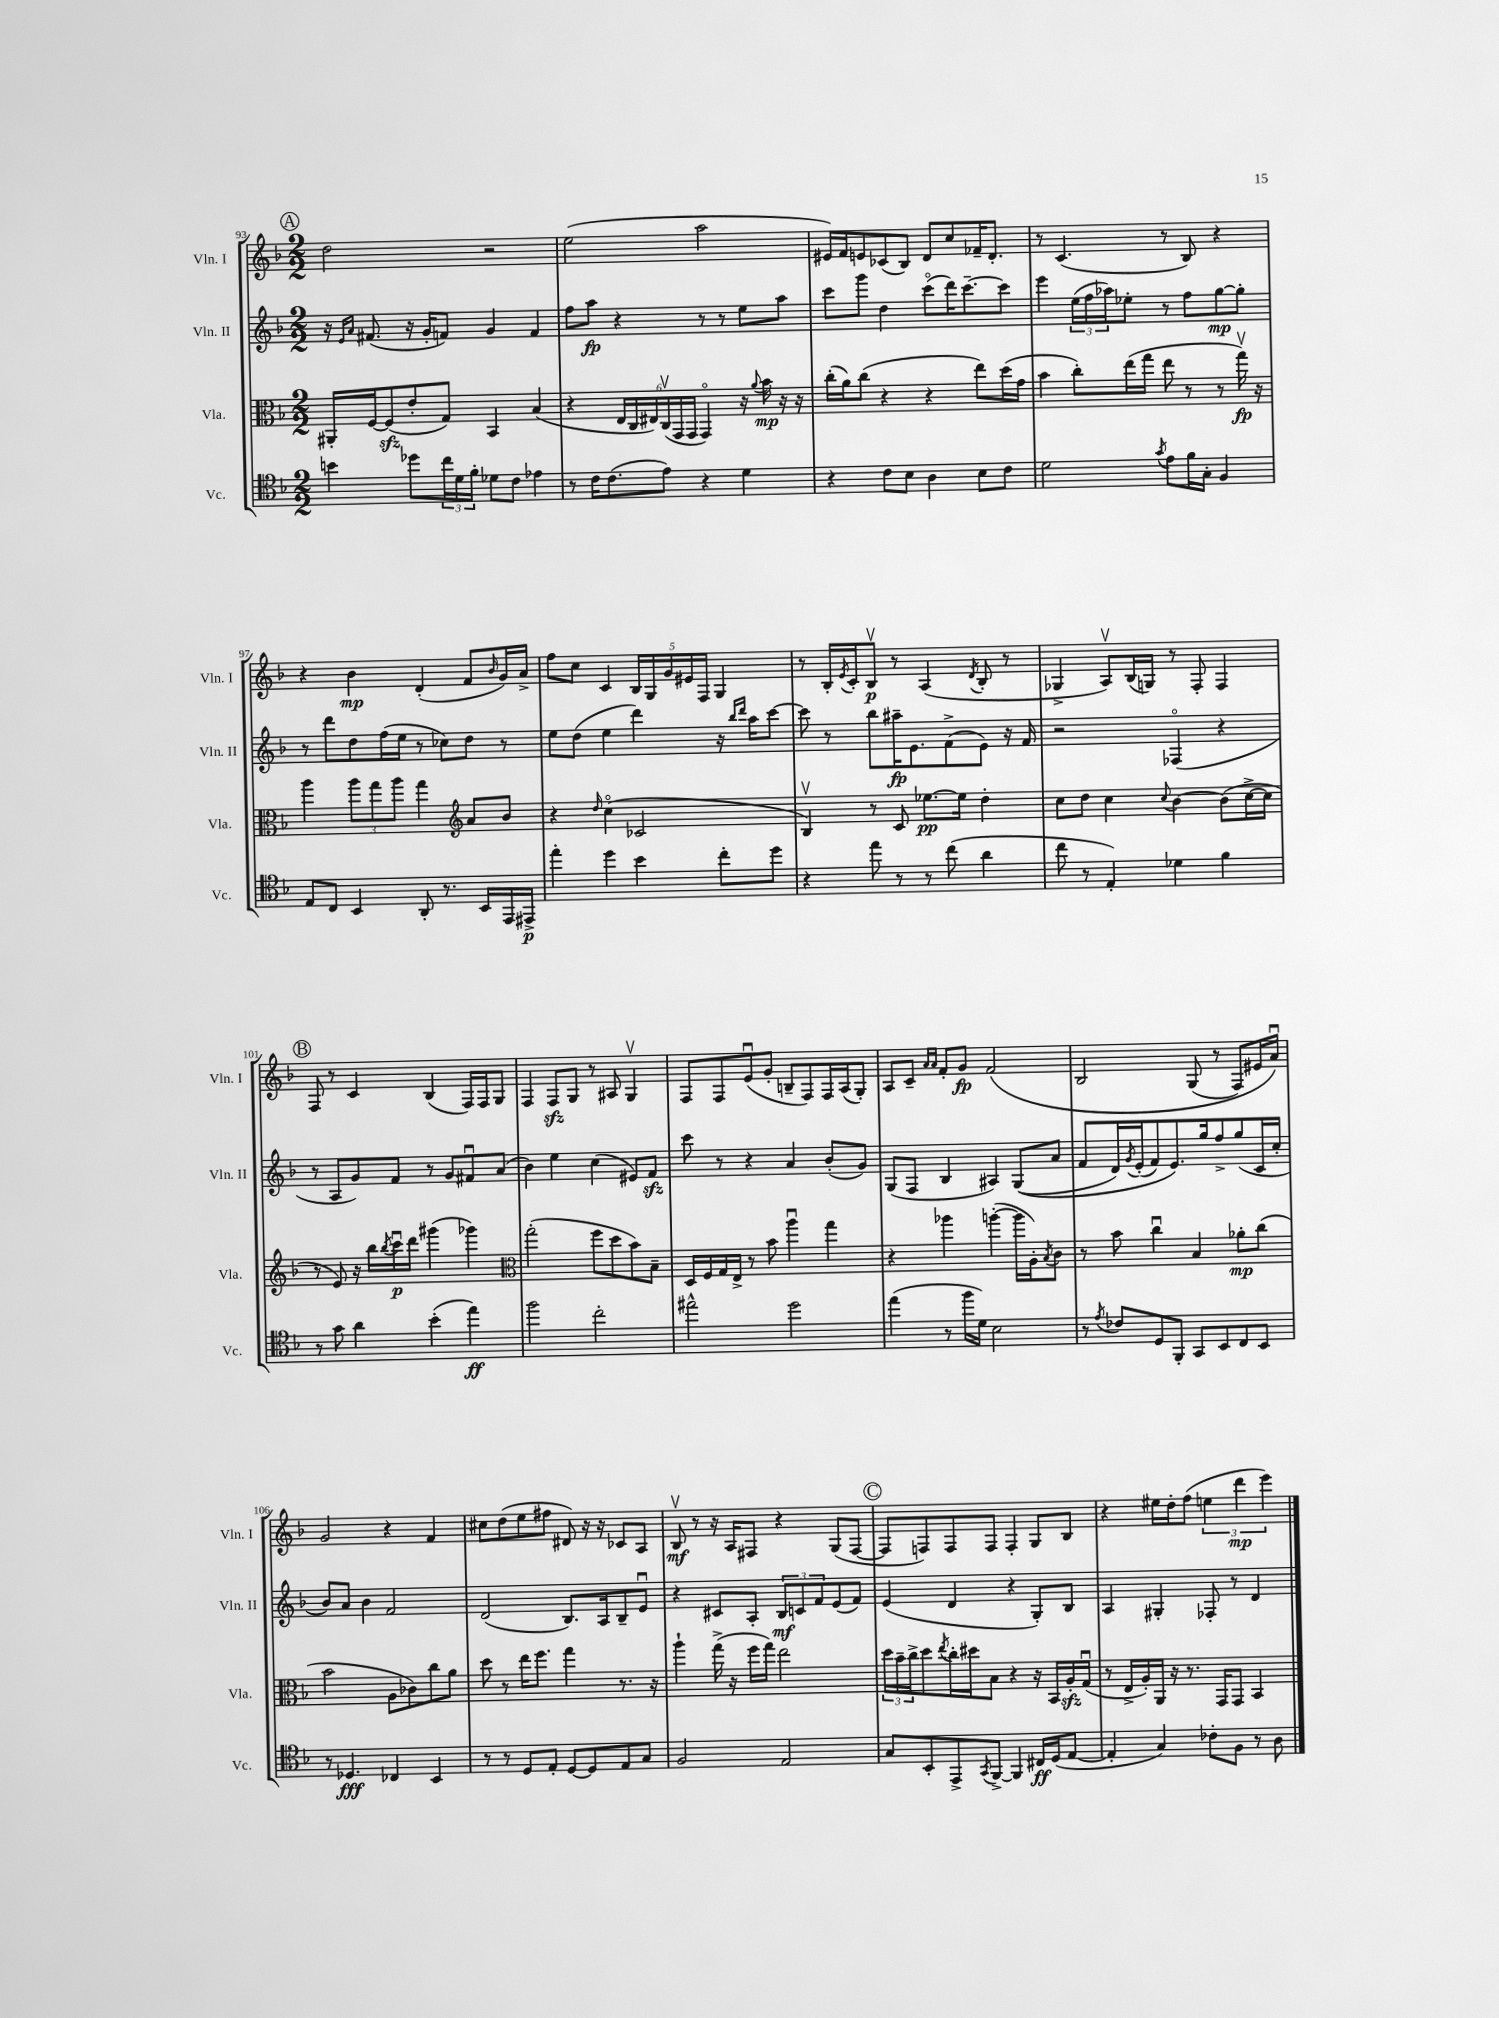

**kern	**kern	**kern	**kern
*staff4	*staff3	*staff2	*staff1
*clefC4	*clefC3	*clefG2	*clefG2
*k[b-]	*k[b-]	*k[b-]	*k[b-]
*M2/2	*M2/2	*M2/2	*M2/2
4b	16AA#'	16r	2dd
.	.	16qqe	.
.	.	16qqa	.
.	[16F	(8.f#	.
.	(8F]	.	.
8dd-	8e'	16r	.
.	.	16g'	.
24cc	8G)	8f)	.
24d	.	.	.
24f'	.	.	.
8d-	4BB-	4g	2r
8c	.	.	.
4e-	(4B-	4f	.
=	=	=	=
8r	4r	8ff	(2ee
16c	.	8aa	.
(8.c	.	.	.
.	24E	4r	.
.	24C	.	.
.	24E#)	.	.
8e)	(24Cv	.	.
.	24GG	.	.
.	24GG	.	.
4r	4GGo)	8r	2aa
.	.	8r	.
4d	16r	8ee	.
.	8qqa	.	.
.	16b-	.	.
.	16r	8aa	.
.	16r	.	.
=	=	=	=
4r	(16cc'	8ccc	16e#)
.	16a)	.	16f
.	(8cc	8ggg	8e
8c	4r	4dd	(8c-
8B-	.	.	8B-)
4A	4r	(8ccco	8d
.	.	16ddd)	8cc
.	.	[8.ccc~	.
8B-	8ee)	.	16f-~
.	.	.	8.d'
8c	(16dd	8ccc]	.
.	16g	.	.
=	=	=	=
2d	4b-	4eee	8r
.	.	.	(4.c
.	8cc')	(24ee	.
.	.	24ff	.
.	.	24aa-)	.
.	(16ee	8ee-'	.
.	16gg	.	.
8qg	.	.	.
8e	8ee	8r	8r
16f	8r	8ff	8B-)
16G'	.	.	.
4F	8r	[8gg	4r
.	16ggv)	8gg']	.
.	16r	.	.
=	=	=	=
8E	4aa	8r	4r
8C	.	8ddd	.
4BB-	12aa	8dd	4b-
.	12gg	.	.
.	.	(16ff	.
.	12aa	.	.
.	.	16ee	.
8AA'	4gg	8r	(4d'
8.r	.	8cc-)	.
*	*clefG2	*	*
.	8a	8dd	8f
16BB-	.	.	.
.	.	.	16qqb-
16EE	8b-	8r	16g)
16EE#^	.	.	16a^
=	=	=	=
4ee'	4r	8ee	8ff
.	.	(8dd	8cc
.	16qqdd	.	.
4dd	(4cco	4ee	4c
4b-	2c-	4ddd)	20B-
.	.	.	20G
.	.	.	20g
.	.	.	20e#
.	.	.	20F
8cc'	.	16r	4G
.	.	16qqbb-	.
.	.	16qqddd	.
.	.	16aa	.
8dd	.	[8ccc	.
=	=	=	=
4r	4B-v)	8ccc]	8r
.	.	8r	16B-'
.	.	.	8qe
.	.	.	16c'
8ee	8r	8bb-	8B-v
8r	8c	16aa#~	8r
.	.	8.e	.
8r	[8.ee-	.	(4A
(8cc	.	(8f^	.
.	16ee-]	.	.
.	.	.	8qd
4a	4dd'	8e)	8B-'
.	.	16r	8r
.	.	16f	.
=	=	=	=
8cc	8cc	2r	4G-^
8r	8dd	.	.
4E')	4cc	.	8Av)
.	.	.	(16B-
.	.	.	16G)
.	8qqcc	.	.
4d-	[4b-	(4F-o	8r
.	.	.	8F'
4f	(8b-]	4r	4F
.	[16cc^	.	.
.	16cc]	.	.
=	=	=	=
8r	8r	8r	8F
8g	8e)	8A	8r
4a	16r	8g)	4c
.	16bb-	.	.
.	8qbb-	.	.
.	16cccu	8f	.
.	16ddd	.	.
(4b-'	(4ggg#	8r	(4B-
.	.	8g	.
4ee)	4ggg-)	8f#u	16F)
.	.	.	16F
.	.	(8a	8G
=	=	=	=
*	*clefC3	*	*
2ff	(2gg'	4b-)	4F
.	.	4ee	8F
.	.	.	8G
2cc'	8ff	(4cc	8r
.	8dd	.	8A#
.	8b-)	8e#)	4Gv
.	8B-~	8f	.
=	=	=	=
2ee#^^	16D	8ccc	8F
.	16F	.	.
.	16G	8r	8F
.	16E^	.	.
.	8r	4r	(8eu
.	8b-	.	8g'
2dd	4aau	4a	8B~
.	.	.	8F)
.	4gg	(8b-'	16F
.	.	.	(16A
.	.	8g)	8G')
=	=	=	=
(4ee	4r	(8G	8A
.	.	8F	8c~
.	.	.	16qqa
.	.	.	16qqa
8r	4aa-	4B-	8f'
16ff	.	.	8g
16d)	.	.	.
2B-	([4aa'	4A#)	&(2f
.	16aa]	&((8G	.
.	16A')	.	.
.	8qB-	.	.
.	8c	8a	.
=	=	=	=
8r	8r	8f	2B-
8qe	.	.	.
8c-	8b-	16d)	.
.	.	8qg	.
.	.	(16e'	.
8D	4ccu	8f)	.
8FF'	.	8.e&)	.
8GG	4B-	.	(8G
.	.	16gg	.
8BB-	.	8ff^	8r
8C	8a-'	(8gg	8F)
8BB-	(8cc	16c	16e#
.	.	16cc'	16au&)
=	=	=	=
8r	2b-	8b-)	2g
4.D-	.	8a	.
.	.	4b-	.
4C-	8A	2f	4r
.	8c-)	.	.
4BB-	8cc	.	4f
.	8a	.	.
=	=	=	=
8r	8dd	(2d	8cc#
8r	8r	.	(8dd
8D	16ee	.	8ee
.	8.ff	.	.
8E'	.	.	8ff#
[8D	4gg	8.B-)	8d#)
8D]	.	.	16r
.	.	16A	16r
8E	8.r	8B-~	8c-
8G	.	8eu	8A
.	16r	.	.
=	=	=	=
2F	4aa`	4r	8B-v
.	.	.	8r
.	(16gg^	8c#	16r
.	16r	.	16A
.	16ff	8A'	8F#
.	16gg)	.	.
2E	2ee	12B-	4r
.	.	12c	.
.	.	12f	.
.	.	(8e	(8G
.	.	8f)	[8F#
=	=	=	=
8G	24dd	(4e	8F#]
.	24b-~	.	.
.	24cc^	.	.
8BB-'	8dd	.	8F)
.	8qee	.	.
8EE^	16cc'	4d	8F
.	16dd#	.	.
8qGG	.	.	.
[8FF^	8B-	.	8F
4FF]	4r	4r	4F'
16C#	16r	8G')	8G
(16D	16BB-	.	.
[8E	16A'	8B-	8B-
.	(16Gu	.	.
=	=	=	=
4E']	8r	4A	4r
.	16E^	.	.
.	16A')	.	.
4G)	16AA	4G#'	16ee#
.	16r	.	16dd'
.	8.r	.	(8ff
8c-'	.	8F-'	6ee
.	16GG	.	.
8F	8GG	8r	.
.	.	.	6ddd
8r	4BB-	4d	.
.	.	.	6eee)
8A	.	.	.
==	==	==	==
*-	*-	*-	*-
